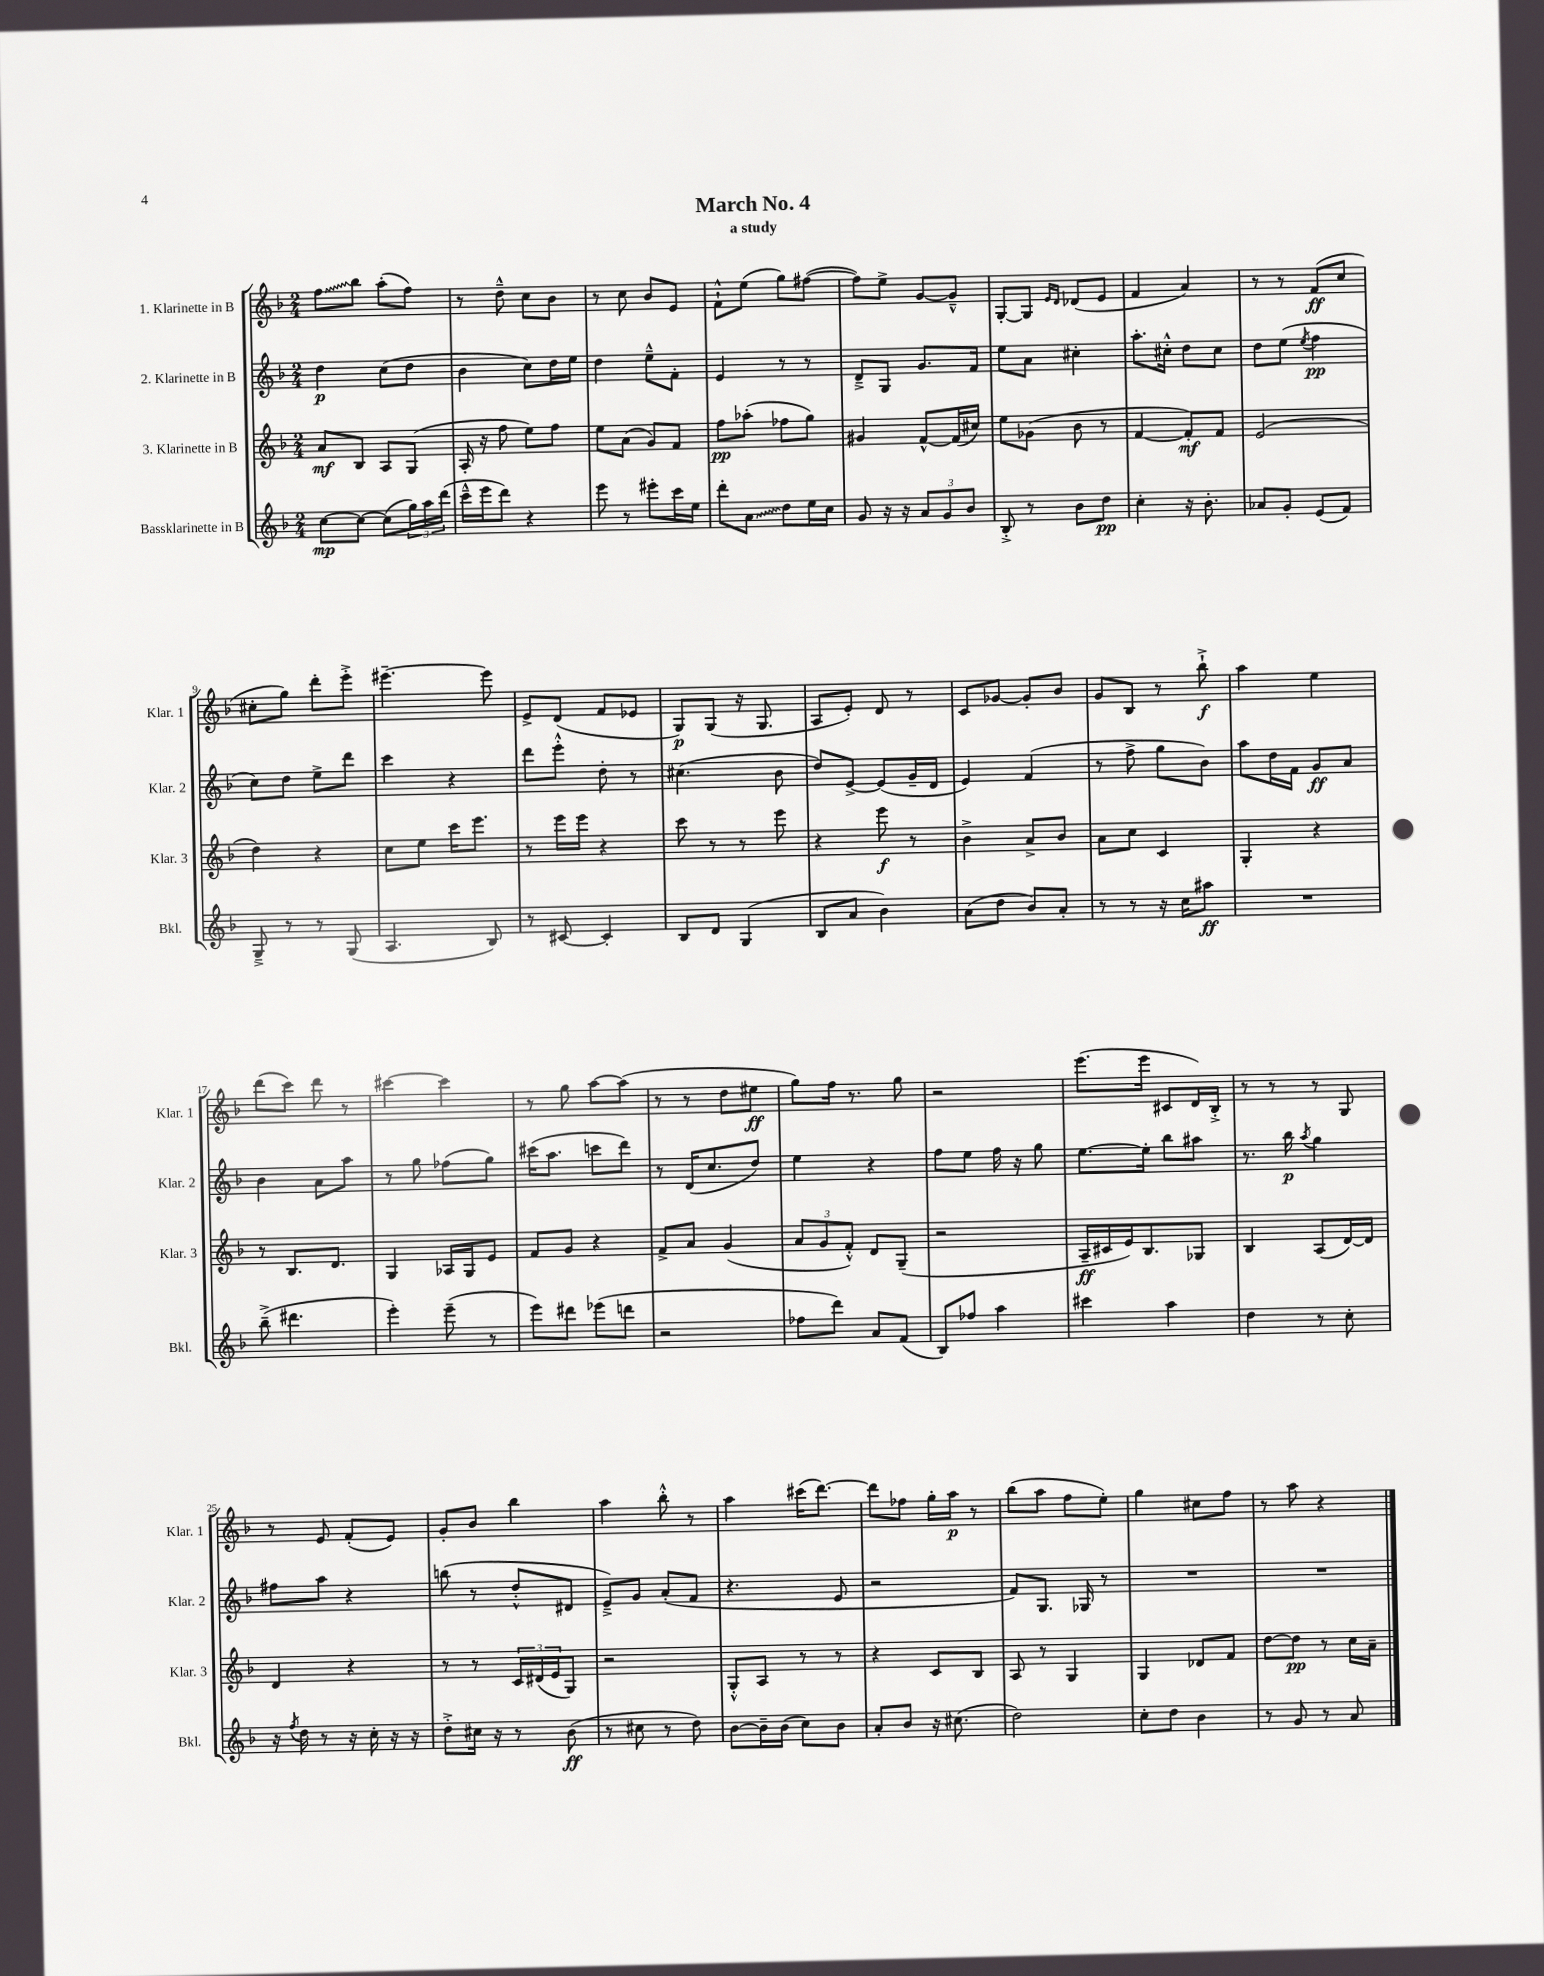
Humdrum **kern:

**kern	**kern	**kern	**kern
*staff4	*staff3	*staff2	*staff1
*clefG2	*clefG2	*clefG2	*clefG2
*k[b-]	*k[b-]	*k[b-]	*k[b-]
*M2/4	*M2/4	*M2/4	*M2/4
[8cc	8a	4dd	8ff
8cc_	8B-	.	8bb-
(8cc]	8A	(8cc	(8aa'
24gg)	(8G	8dd	8ff)
24aa	.	.	.
(24ddd	.	.	.
=	=	=	=
16ccc~^^	16A'	4b-	8r
16eee	16r	.	.
8ddd)	8ff	.	8dd~^^
4r	8ee)	8cc)	8cc
.	8ff	16dd	8b-
.	.	16ee	.
=	=	=	=
8eee	8ee	4dd	8r
8r	(8a	.	8cc
8eee#'	8g)	8ee~^^	8b-
16ccc	8f	8f'	8e
16ee	.	.	.
=	=	=	=
8ddd'	8ff	4e	8f`^^
8a	(8aa-'	.	(8ee
8dd	8ff-	8r	8gg)
16ee	8gg)	8r	([8ff#
16cc	.	.	.
=	=	=	=
8g	4g#	8d~^	8ff#])
16r	.	8G	8ee^
16r	.	.	.
12a	[8f^^	8.g	[8g
12g	.	.	.
.	(16f]	.	8g~^^]
12b-	.	.	.
.	16cc#)	16f	.
=	=	=	=
8B-'^	8ee	8ee	[8G'
8r	(8g-	8a	8G]
.	.	.	16qqe
.	.	.	16qqd
8b-	8b-	4cc#'	(8d-
8dd	8r	.	8e
=	=	=	=
4cc'	[4f	8.aa'	4f
.	.	16cc#'^^	.
16r	8f'])	8dd	4a)
8.b-'	.	.	.
.	8f	8cc#	.
=	=	=	=
8a-	(2e	8dd	8r
8g'	.	(8ee	8r
.	.	8qee	.
(8e	.	4ff	(8f
8f)	.	.	8cc
=	=	=	=
8G~^	4dd)	8cc)	8cc#'
8r	.	8dd	8gg)
8r	4r	8ee^	8ddd'
(8G	.	8ddd	8eee'^
=	=	=	=
4.A	8cc	4ccc	[4.eee#~
.	8ee	.	.
.	16ccc	4r	.
.	8.eee	.	.
8B-)	.	.	8eee#]
=	=	=	=
8r	8r	8ddd	8e^
[8c#	16eee	8eee'^^	(8d
.	16eee	.	.
4c#']	4r	8dd'	8f
.	.	8r	8e-
=	=	=	=
8B-	8ccc	(4.cc#	8G)
8d	8r	.	(8G
(4G	8r	.	16r
.	.	.	8.G
.	8eee	8b-	.
=	=	=	=
8B-	4r	8dd)	8A
8a	.	[8e^	8e')
4b-)	8eee	(8e]	8d
.	8r	16g~	8r
.	.	16d	.
=	=	=	=
(8a	4b-^	4e)	8c
8dd	.	.	[8g-
8b-)	8a^	(4f	8g-']
8a'	8b-	.	8b-
=	=	=	=
8r	8a	8r	8g
8r	8cc	8ff^	8B-
16r	4c	8gg	8r
16cc	.	.	.
8aa#	.	8b-)	8bb-`^
=	=	=	=
2r	4G'	8aa	4aa
.	.	16dd	.
.	.	16f	.
.	4r	8g	4ee
.	.	8a	.
=	=	=	=
(8bb-~^	8r	4b-	(8ddd
4.ddd#	8.B-	.	8ccc)
.	.	8a	8ddd
.	8.d	.	.
.	.	8aa	8r
=	=	=	=
4eee')	4G	8r	[4ccc#
.	.	8gg	.
(8eee~	16A-	(8ff-	4ccc#]
.	16G	.	.
8r	8e	8gg)	.
=	=	=	=
8eee)	8f	(16ccc#	8r
.	.	8.aa	.
8ddd#	8g	.	8gg
(8eee-	4r	8ccc	[8aa
8ddd	.	8ddd)	(8aa]
=	=	=	=
2r	8f^	8r	8r
.	8a	(16d	8r
.	.	8.cc	.
.	(4g	.	8dd
.	.	8dd)	8ee#
=	=	=	=
8ff-	12a	4ee	8gg)
.	12g	.	.
8ddd)	.	.	16ff
.	12f'^^)	.	.
.	.	.	8.r
8a	8d	4r	.
(8f	(8G~	.	8gg
=	=	=	=
8B-)	2r	8ff	2r
8ff-	.	8ee	.
4aa	.	16ff	.
.	.	16r	.
.	.	8gg	.
=	=	=	=
4ccc#	16A~	[8.ee	(8.eee
.	16c#	.	.
.	16e)	.	.
.	8.B-	16ee']	16eee
4aa	.	8bb-	8c#
.	8G-	8aa#	16d)
.	.	.	16B-'^
=	=	=	=
4dd	4B-	8.r	8r
.	.	.	8r
.	.	16bb-	.
.	.	8qaa	.
8r	(8A	4gg	8r
8cc'	[16d)	.	8G
.	16d]	.	.
=	=	=	=
16r	4d	8ff#	8r
8qff	.	.	.
16dd	.	.	.
8r	.	8aa	8e
16r	4r	4r	(8f'
16cc'	.	.	.
16r	.	.	8e)
16r	.	.	.
=	=	=	=
8dd'^	8r	(8bb	8g'
16cc#	8r	8r	8b-
16r	.	.	.
8r	24c	8dd'^^	4bb-
.	(24d#	.	.
.	24e	.	.
(8b-	8G)	8d#	.
=	=	=	=
8r	2r	8e~^)	4aa
8cc#	.	8g	.
8r	.	(8a'	8bb-'^^
8dd)	.	8f	8r
=	=	=	=
[8b-	8G'^^	4.r	4aa
16b-~]	8A	.	.
(16b-	.	.	.
8cc)	8r	.	(16ccc#
.	.	.	[8.ddd)
8b-	8r	8e	.
=	=	=	=
8a'	4r	2r	8ddd]
8b-	.	.	8ff-
16r	8c	.	16gg'
(8.cc#	.	.	16aa
.	8B-	.	8r
=	=	=	=
2dd)	8A	8f)	(8bb-
.	8r	8.G	8aa
.	4G	.	8ff
.	.	16G-	.
.	.	8r	8ee')
=	=	=	=
8cc'	4G	2r	4gg
8dd	.	.	.
4b-	8d-	.	8cc#
.	8f	.	8ff
=	=	=	=
8r	[8dd	2r	8r
8g	8dd]	.	8aa
8r	8r	.	4r
8a	16cc	.	.
.	16a~	.	.
==	==	==	==
*-	*-	*-	*-
